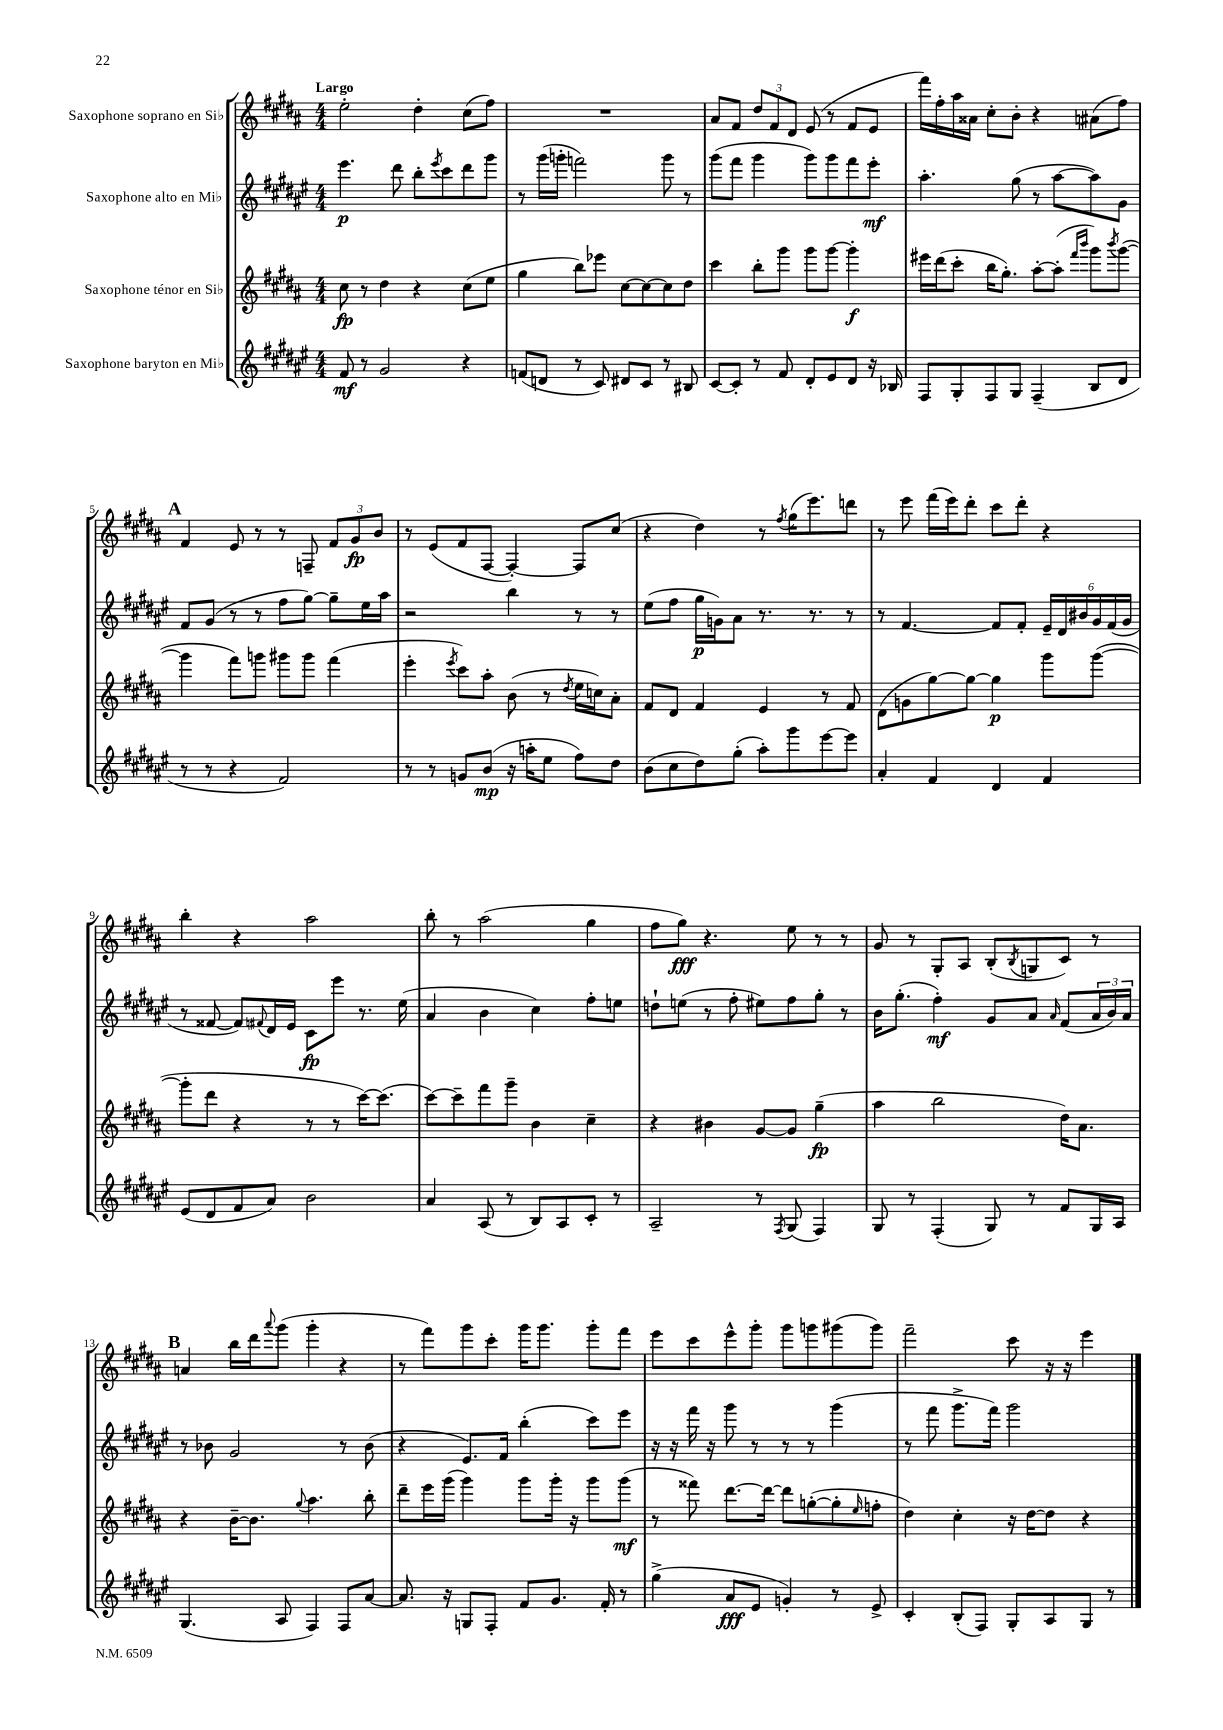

**kern	**dynam	**kern	**dynam	**kern	**dynam	**kern	**dynam
*part4	*part4	*part3	*part3	*part2	*part2	*part1	*part1
*staff4	*staff4	*staff3	*staff3	*staff2	*staff2	*staff1	*staff1
*I"Saxophone baryton en Mi♭	*	*I"Saxophone ténor en Si♭	*	*I"Saxophone alto en Mi♭	*	*I"Saxophone soprano en Si♭	*
*clefG2	*	*clefG2	*	*clefG2	*	*clefG2	*
*k[f#c#g#d#a#e#]	*	*k[f#c#g#d#a#]	*	*k[f#c#g#d#a#e#]	*	*k[f#c#g#d#a#]	*
*M4/4	*	*M4/4	*	*M4/4	*	*M4/4	*
=1	=1	=1	=1	=1	=1	=1	=1
!	!	!	!	!	!	!LO:TX:a:B:t=Largo	!
8f#/	mf	8cc#\	fp	4.eee#\	p	2ee'\	.
8r	.	8r	.	.	.	.	.
2g#/	.	4dd#\	.	.	.	.	.
.	.	.	.	8ddd#\	.	.	.
.	.	4r	.	8bb'\L	.	4dd#'\	.
.	.	.	.	8qeee#/	.	.	.
.	.	.	.	8ccc#\	.	.	.
4r	.	(8cc#\L	.	8ddd#\	.	(8cc#\L	.
.	.	8ee\J	.	8ggg#\J	.	8ff#\J)	.
=2	=2	=2	=2	=2	=2	=2	=2
(8fn/L	.	4gg#\	.	8r	.	1r	.
8dn/J	.	.	.	(16ggg#\LL	.	.	.
.	.	.	.	16gggn'\JJ	.	.	.
8r	.	8bb\L)	.	2fffn\)	.	.	.
8c#/)	.	8eee-X\J	.	.	.	.	.
8d#X/L	.	[8cc#\L	.	.	.	.	.
8c#/J	.	8cc#\_	.	.	.	.	.
8r	.	8cc#\]	.	8ggg\	.	.	.
8B#X/	.	8dd#\J	.	8r	.	.	.
=3	=3	=3	=3	=3	=3	=3	=3
[8c#/L	.	4ccc#\	.	(8ggg#\L	.	8a#/L	.
8c#'/J]	.	.	.	8fff#\J	.	8f#/J	.
8r	.	8bb'\L	.	4ggg#\	.	12dd#/L	.
.	.	.	.	.	.	12f#/	.
8f#/	.	8ggg#\J	.	.	.	.	.
.	.	.	.	.	.	12d#/J	.
8d#'/L	.	8ggg#\L	.	8ggg#\L)	.	(8e/	.
8e#/	.	[8ggg#\J	.	8ggg#\	.	8r	.
8d#/J	.	4ggg#'\]	f	8fff#\	.	8f#/L	.
16r	.	.	.	8eee#'\J	mf	8e/J	.
16B-X/	.	.	.	.	.	.	.
=4	=4	=4	=4	=4	=4	=4	=4
8F#/L	.	16eee#X\LL	.	4.aa#'\	.	16fff#\LL)	.
.	.	(16ddd#\J	.	.	.	16ff#'\	.
8G#'/	.	8ccc#'\J	.	.	.	16aa#\	.
.	.	.	.	.	.	16a##X\JJ	.
8F#/	.	16bb\KL	.	.	.	8cc#'\L	.
.	.	8.gg#'\J)	.	.	.	.	.
8G#/J	.	.	.	(8gg#\	.	8b'\J	.
(4F#~/	.	[8aa#'\L	.	8r	.	4r	.
.	.	(8aa#'\J]	.	[8aa#\L	.	.	.
.	.	16qqfff#/LL	.	.	.	.	.
.	.	16qqbbb/JJ	.	.	.	.	.
8B/L	.	8ggg#\L)	.	8aa#\])	.	(8a#X\L	.
.	.	8qbbb/	.	.	.	.	.
8d#/J	.	([8ggg#\J	.	8g#\J	.	8ff#\J)	.
!!LO:LB:g=z
!!LO:REH:place=s1:t=A
=5	=5	=5	=5	=5	=5	=5	=5
8r	.	4ggg#\]	.	8f#/L	.	4f#/	.
8r	.	.	.	(8g#/J	.	.	.
4r	.	8fff#\L)	.	8r	.	8e/	.
.	.	8gggn\J	.	8r	.	8r	.
2f#/)	.	8ggg#X\L	.	8ff#\L	.	8r	.
.	.	8ggg#\J	.	[8gg#\J)	.	8Fn~/	.
.	.	(4fff#\	.	8gg#~\L]	.	12f#/L	.
.	.	.	.	.	.	12g#/	fp
.	.	.	.	16ee#\L	.	.	.
.	.	.	.	.	.	12b/J	.
.	.	.	.	16aa#\JJ	.	.	.
=6	=6	=6	=6	=6	=6	=6	=6
8r	.	4eee'\	.	2r	.	8r	.
8r	.	.	.	.	.	(8e/L	.
.	.	8qeee/	.	.	.	.	.
8gn/L	.	8ccc#\L)	.	.	.	8f#/	.
(8b/J	mp	8aa#'\J	.	.	.	[8F#/J	.
16r	.	(8b\	.	4bb\	.	4F#'/_)	.
16aan'\KL	.	.	.	.	.	.	.
8ee#\J	.	8r	.	.	.	.	.
.	.	8qdd#/	.	.	.	.	.
8ff#\L)	.	16ee\LL	.	8r	.	8F#/L]	.
.	.	16ccn\J)	.	.	.	.	.
8dd#\J	.	8a#'\J	.	8r	.	(8cc#/J	.
=7	=7	=7	=7	=7	=7	=7	=7
(8b\L	.	8f#/L	.	(8ee#\L	.	4r	.
8cc#\	.	8d#/J	.	8ff#\J	.	.	.
8dd#\)	.	4f#/	.	16gg#\LL	p	4dd#\)	.
.	.	.	.	16gn\J)	.	.	.
(8gg#'\J	.	.	.	8a#\J	.	.	.
8aa#'\L)	.	4e/	.	8.r	.	8r	.
.	.	.	.	.	.	8qff#/	.
8ggg#\	.	.	.	.	.	(16gg#\KL	.
.	.	.	.	8.r	.	8.eee\)	.
[8eee#\	.	8r	.	.	.	.	.
8eee#\J]	.	8f#/	.	8r	.	8dddn\J	.
=8	=8	=8	=8	=8	=8	=8	=8
4a#'/	.	(8d#\L	.	8r	.	8r	.
.	.	8gn\	.	[4.f#/	.	8eee\	.
4f#/	.	[8gg#\)	.	.	.	(16fff#\LL	.
.	.	.	.	.	.	16eee\J)	.
.	.	8gg#\J_	.	.	.	8ddd#'\J	.
4d#/	.	4gg#\]	p	8f#/L]	.	8ccc#\L	.
.	.	.	.	8f#'/J	.	8ddd#'\J	.
4f#/	.	8ggg#\L	.	24e#~/LL	.	4r	.
.	.	.	.	24d#/	.	.	.
.	.	.	.	24b#X/	.	.	.
.	.	([8ggg#\J	.	24g#/	.	.	.
.	.	.	.	(24f#/	.	.	.
.	.	.	.	24g#/JJ	.	.	.
!!LO:LB:g=z
=9	=9	=9	=9	=9	=9	=9	=9
(8e#/L	.	8ggg#'\L]	.	8r	.	4bb'\	.
8d#/	.	8ddd#\J	.	[8f##X/	.	.	.
8f#/	.	4r	.	8f##/L])	.	4r	.
.	.	.	.	8qqf#X/	.	.	.
8a#/J)	.	.	.	16d#/L	.	.	.
.	.	.	.	16e#/JJ	.	.	.
2b\	.	8r	.	8c#\L	fp	2aa#\	.
.	.	8r	.	8eee#\J	.	.	.
.	.	[16ccc#\KL)	.	8.r	.	.	.
.	.	(8.ccc#\J]	.	.	.	.	.
.	.	.	.	(16ee#\	.	.	.
=10	=10	=10	=10	=10	=10	=10	=10
4a#/	.	[8ccc#\L)	.	4a#/	.	8bb'\	.
.	.	8ccc#~\]	.	.	.	8r	.
(8A#/	.	8fff#\	.	4b\	.	(2aa#\	.
8r	.	8ggg#~\J	.	.	.	.	.
8B/L)	.	4b\	.	4cc#\)	.	.	.
8A#/	.	.	.	.	.	.	.
8c#'/J	.	4cc#~\	.	8ff#'\L	.	4gg#\	.
8r	.	.	.	8een\J	.	.	.
=11	=11	=11	=11	=11	=11	=11	=11
2A#~/	.	4r	.	8ddn`\L	.	8ff#\L	.
.	.	.	.	(8een\J	.	8gg#\J)	fff
.	.	4b#X\	.	8r	.	4.r	.
.	.	.	.	8ff#'\	.	.	.
8r	.	[8g#/L	.	8ee#X\L)	.	.	.
8qF#/	.	.	.	.	.	.	.
(8G#/	.	8g#/J]	.	8ff#\	.	8ee\	.
4F#/)	.	(4gg#~\	fp	8gg#'\J	.	8r	.
.	.	.	.	8r	.	8r	.
=12	=12	=12	=12	=12	=12	=12	=12
8G#/	.	4aa#\	.	16b\KL	.	8g#/	.
.	.	.	.	(8.gg#'\J	.	.	.
8r	.	.	.	.	.	8r	.
(4F#'/	.	2bb\	.	4ff#'\)	mf	8G#'/L	.
.	.	.	.	.	.	8A#/J	.
8G#/)	.	.	.	8g#/L	.	(8B'/L	.
.	.	.	.	.	.	8qB/	.
8r	.	.	.	8a#/J	.	8Gn/	.
.	.	.	.	16qqa#/	.	.	.
8f#/L	.	16dd#\KL)	.	(8f#/L	.	8c#/J)	.
.	.	8.a#\J	.	.	.	.	.
16G#/L	.	.	.	24a#/L	.	8r	.
.	.	.	.	24b/)	.	.	.
16A#/JJ	.	.	.	.	.	.	.
.	.	.	.	24a#/JJ	.	.	.
!!LO:LB:g=z
!!LO:REH:place=s1:t=B
=13	=13	=13	=13	=13	=13	=13	=13
(4.G#/	.	4r	.	8r	.	4an/	.
.	.	.	.	8b-X\	.	.	.
.	.	[16b~\KL	.	2g#/	.	16bb\LL	.
.	.	8.b\J]	.	.	.	16ddd#\J	.
.	.	.	.	.	.	8qqaaa#/	.
8A#/	.	.	.	.	.	(8ggg#\J	.
.	.	8qqgg#/	.	.	.	.	.
4F#/)	.	4.aa#\	.	.	.	4ggg#'\	.
8F#/L	.	.	.	8r	.	4r	.
[8a#/J	.	8bb'\	.	(8b-\	.	.	.
=14	=14	=14	=14	=14	=14	=14	=14
8.a#/]	.	8ddd#~\L	.	4r	.	8r	.
.	.	16eee\L	.	.	.	8fff#\L)	.
16r	.	(16ggg#\JJ	.	.	.	.	.
8Gn/L	.	4ggg#\)	.	8.e#/L)	.	8ggg#\	.
8F#'/J	.	.	.	.	.	8ccc#'\J	.
.	.	.	.	16f#/Jk	.	.	.
8f#/L	.	8ggg#\L	.	(4bb'\	.	16ggg#\KL	.
.	.	.	.	.	.	8.ggg#\J	.
8.g#/J	.	16ggg#'\Jk	.	.	.	.	.
.	.	16r	.	.	.	.	.
.	.	8ggg#\L	.	8ccc#\L)	.	8ggg#'\L	.
16f#'/	.	.	.	.	.	.	.
8r	.	(8ggg#\J	mf	8eee#\J	.	8fff#\J	.
=15	=15	=15	=15	=15	=15	=15	=15
(4gg#^\	.	8r	.	16r	.	8eee\L	.
.	.	.	.	16r	.	.	.
.	.	8fff##X\)	.	16fff#\	.	8ccc#\	.
.	.	.	.	16r	.	.	.
8a#/L	fff	[8.ddd#\L	.	8ggg#\	.	8eee^^\	.
8e#/J	.	.	.	8r	.	8ggg#'\J	.
.	.	16ddd#\Jk_	.	.	.	.	.
4gn'/)	.	8ddd#\L]	.	8r	.	8ggg#\L	.
.	.	([8ggn'\	.	8r	.	8gggn\	.
8r	.	8gg'\]	.	(4ggg#\	.	(8ggg#X\	.
.	.	16qqee/	.	.	.	.	.
8e#^/	.	8ffn'\J	.	.	.	8ggg#\J)	.
=16	=16	=16	=16	=16	=16	=16	=16
4c#'/	.	4dd#\)	.	8r	.	2fff#~\	.
.	.	.	.	8fff#\	.	.	.
(8B'/L	.	4cc#'\	.	8.ggg#^\L	.	.	.
8F#/J)	.	.	.	.	.	.	.
.	.	.	.	16fff#\Jk)	.	.	.
8G#'/L	.	16r	.	2ggg#\	.	8ccc#\	.
.	.	[16dd#\KL	.	.	.	.	.
8A#/	.	8dd#\J]	.	.	.	16r	.
.	.	.	.	.	.	16r	.
8G#/J	.	4r	.	.	.	4eee\	.
8r	.	.	.	.	.	.	.
==	==	==	==	==	==	==	==
*-	*-	*-	*-	*-	*-	*-	*-
